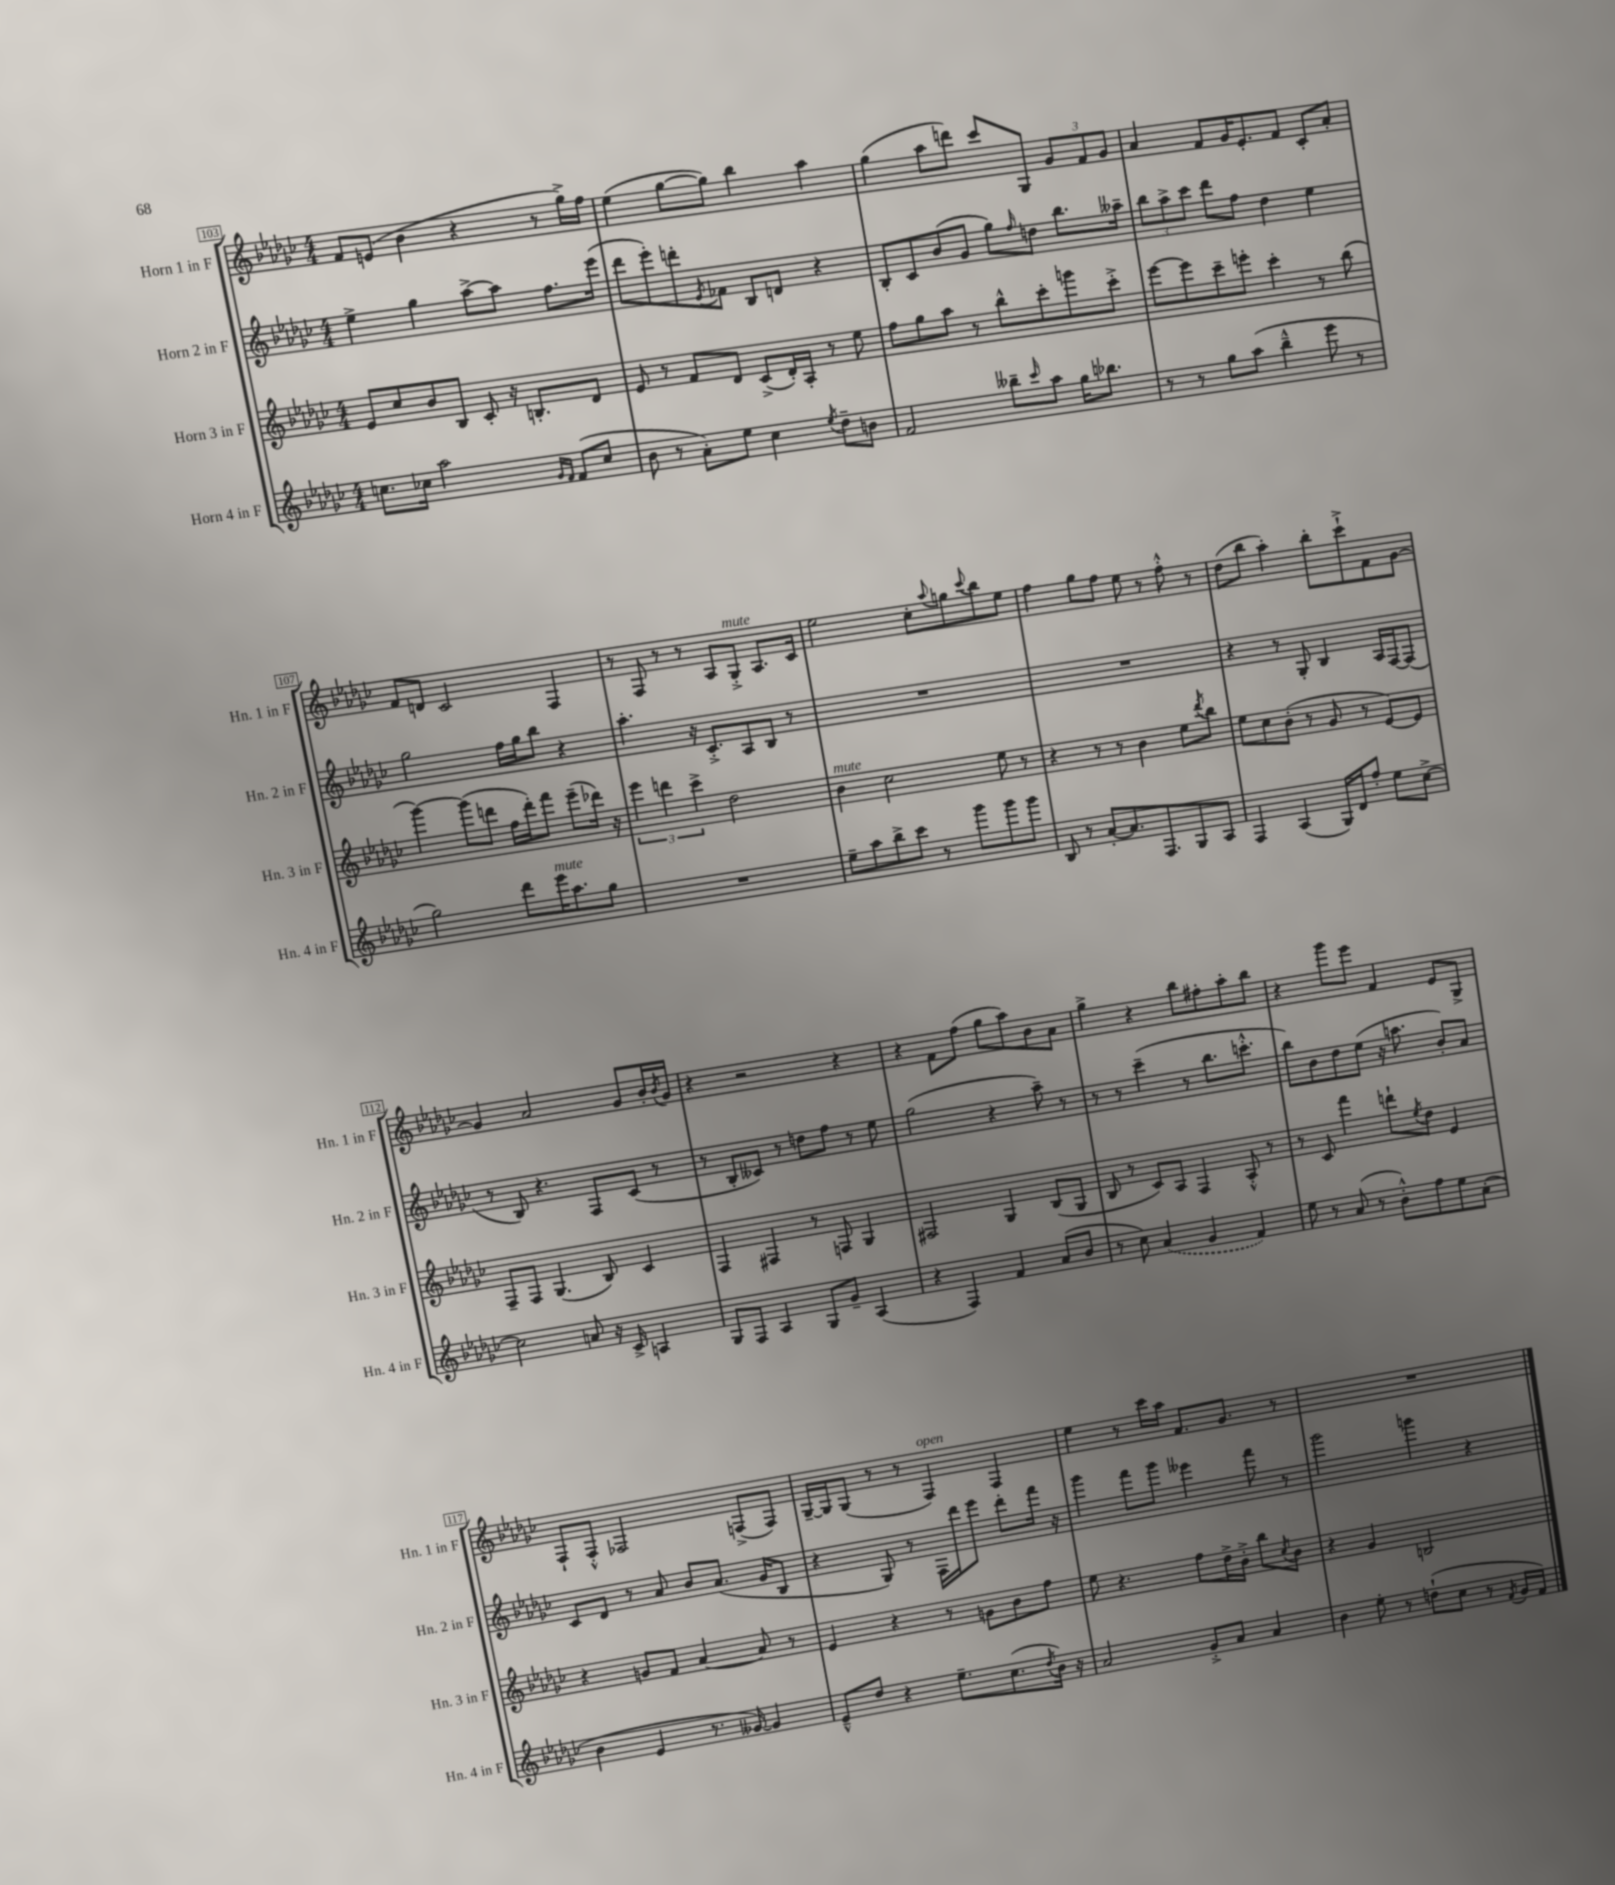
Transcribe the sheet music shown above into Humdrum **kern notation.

**kern	**kern	**kern	**kern
*part4	*part3	*part2	*part1
*staff4	*staff3	*staff2	*staff1
*I"Horn 4 in F	*I"Horn 3 in F	*I"Horn 2 in F	*I"Horn 1 in F
*I'Hn. 4 in F	*I'Hn. 3 in F	*I'Hn. 2 in F	*I'Hn. 1 in F
*clefG2	*clefG2	*clefG2	*clefG2
*k[b-e-a-d-g-c-]	*k[b-e-a-d-g-c-]	*k[b-e-a-d-g-c-]	*k[b-e-a-d-g-c-]
*M4/4	*M4/4	*M4/4	*M4/4
=103	=103	=103	=103
8.ccn\L	8e-/L	4ee-^\	8f/L
.	8cc-/	.	(8en/J
16cc-X\Jk	.	.	.
2aa-\	8b-/	4gg-\	4b-\
.	8B-/J	.	.
.	8c-'/	[8aa-^\L	4r
.	16r	8aa-\J]	.
.	8.Bn'/L	.	.
16qqg-/LL	.	.	.
16qqf/JJ	.	.	.
(8f/L	.	8.ff\L	8r
8cc-/J	8d-/J	.	16gg-^\LL)
.	.	(16eee-\Jk	16ff\JJ
=104	=104	=104	=104
8b-\	8e-/	8ddd-\L	(4ee-\
8r	8r	8eee-'\)	.
8a-'\L)	8f/L	8dddn'\	[8gg-\L
.	.	8qe-/	.
8ee-\J	8d-/J	8f-X\J	8gg-\J])
4cc-\	(8c-^/L	8B-/L	4bb-\
.	16d-'/L)	8dn/J	.
.	16A-'/JJ	.	.
8qee-/	.	.	.
8dd-~\L	8r	4r	4aa-\
8bn\J	8ee-\	.	.
=105	=105	=105	=105
2f/	8ff\L	8B-'/L	(4gg-\
.	8gg-\	8c-/	.
.	8aa-\J	(8b-/	8aa-\L
.	8r	8g-/J	8dddn\J)
8bb--X~\L	8bb-^^\L	8gg-\L)	8ccc-/L
16qqccc-/	.	16qqff/	.
8aa-\J	8ccc-'\	8ddn\J	8G-/J
16gg-\KL	8gggn\	8.bb-\L	12g-/L
8.bb-X\J	.	.	.
.	.	.	12f/
.	8ccc-'^\J	.	.
.	.	.	12g-/J
.	.	16aa--X~\Jk	.
=106	=106	=106	=106
8r	[8eee-\L	12bb-\L	4a-/
.	.	12aa-^\	.
8r	8eee-\]	.	.
.	.	12ccc-\J	.
8gg-\L	8ccc-~\	8ddd-\L	8f/L
(8aa-\J	8eeen'\J	8ff\J	16g-/K
.	.	.	8.e-'/
4bb-~^^\	4ccc-'\	4dd-\	.
.	.	.	8f/J
8eee-\	8r	4ee-\	8c-'/L
8r	(8bb-\	.	8a-'/J
!!LO:LB:g=z
=107	=107	=107	=107
2gg-\)	[4ggg-\)	2gg-\	8f/L
.	.	.	8dn/J
.	(8ggg-\L]	.	2c-/
.	8dddn\J	.	.
8ddd-\L	16ff\LL	16ff\LL	.
.	16ddd'\J)	16gg-\J	.
!LO:TX:a:i:t=mute	!	!	!
16eee-\K	8fff\J	8bb-\J	.
8.aa-\	.	.	.
.	(8eee-~\L	4r	4F/
8gg-\J	16ddd-X\Jk)	.	.
.	16r	.	.
=108	=108	=108	=108
1r	6eee-\	4.aa-'\	8r
.	.	.	8F/
.	6dddn\	.	.
.	.	.	8r
.	6ccc-^\	.	.
.	.	16r	8r
.	.	8.c-'^/L	.
.	2dd-\	.	8A-/L
!	!	!	!LO:TX:a:i:t=mute
.	.	8A-/	8G-'^/J
.	.	8B-/J	8.A-/L
.	.	8r	.
.	.	.	16c-/Jk
=109	=109	=109	=109
!	!LO:TX:a:i:t=mute	!	!
8ee-~\L	4b-\	1r	2ee-\
8aa-\	.	.	.
8bb-^\	2cc-\	.	.
8ccc-\J	.	.	.
8r	.	.	8cc-'\L
.	.	.	8qqaa-/
8ggg-\L	.	.	8ggn\
.	.	.	8qqccc-/
8ggg-\	8ee-\	.	8bb-\
8ggg-\J	8r	.	8ee-\J
=110	=110	=110	=110
8B-/	4r	1r	4ff\
8r	.	.	.
[8a-'/L	8r	.	8gg-\L
8.a-/]	8r	.	8ff\J
.	4b-\	.	8ee-\
8.F/	.	.	.
.	.	.	8r
8G-/	8ee-\L	.	8ff'^^\
.	8qddd-/	.	.
8A-/J	8bb-\J	.	8r
=111	=111	=111	=111
4F/	8ee-\L	4r	(8dd-\L
.	8cc-\	.	8bb-\J
(4A-/	(8b-'\J	8r	4aa-'\)
.	8r	8G-'/	.
16G-/LL)	8g-/	4B-/	8bb-'\L
16d-/J	.	.	.
8ff'/J	8r	.	8ccc-`^\
8ee-\L	[8e-/L)	16A-/LL	8f\
.	.	[16F/J	.
[8cc-^\J	8e-/J]	(8F/J]	[8g-\J
!!LO:LB:g=z
=112	=112	=112	=112
2cc-\]	8F~/L	8r	4g-/]
.	8F/J	8B-/)	.
.	(4.G-/	4.r	2a-/
8an/	.	.	.
16r	8B-/)	8F/L	.
16c-^/	.	.	.
4An/	4c-/	(8c-/J	8g-/L
.	.	8r	16b-'/L
.	.	.	8qb-/
.	.	.	16g-/JJ
=113	=113	=113	=113
8G-/L	4F/	8r	4r
8F/J	.	8B-'/L	.
4A-/	4F#X/	8c--X/J)	2r
.	.	8r	.
8G-/L	8r	8ddn\L	.
8g-~/J	8Fn/	8ff\J	.
(4A-/	4G-/	8r	4r
.	.	8ee-\	.
=114	=114	=114	=114
4r	2F#X/	(2gg-\	4r
4F/)	.	.	8f\L
.	.	.	(8ff\J
4f/	4G-/	4r	8gg-\L
.	.	.	8aa-\)
(8a-/L	(8B-/L	8aa-~\)	8b-\
8b-/J	8G-/J	8r	8a-\J
=115	=115	=115	=115
8r	8B-/	8r	4gg-^\
8cc-\)	8r	8r	.
(4a-/	8c-/L)	(4ccc-~\	4r
.	8A-/J	.	.
4g-/	4F/	8r	8bb-\L
.	.	8.bb-\L	8ff#X'\
4f/)	8A-'^^/	.	8aa-'\
.	.	8.cccn'^^\J	.
.	8r	.	8bb-\J
=116	=116	=116	=116
8ee-\	8r	8bb-\L)	4r
8r	8c-/	8b-\	.
(8a-/	4fff\	8dd-\	8ggg-\L
8r	.	(8ee-\J	8eee-\J
8b-'^^\L)	8dddn`\L	16r	4f/
.	.	8.aan\	.
.	8qee-/	.	.
8ff\	8dd-\J	.	.
8ee-\	4e-/	8b-'/L)	8e-/L
(8a-'\J	.	8a-/J	8G-^/J
!!LO:LB:g=z
=117	=117	=117	=117
4b-\	4r	8c-/L	8F`/L
.	.	8d-/J	8F'^^/J
4e-/	8gn/L	8r	2F-X/
.	8f/J	8a-/	.
8.r	[4a-/	8b-/L	.
.	.	(8.a-/J	.
[16g--X/)	.	.	.
4g--/]	8a-/]	.	(8Fn^/L
.	.	16g-/KL	.
.	8r	8B-/J	8F/J)
=118	=118	=118	=118
8e-~^^/L	4e-/	4r	[16G-~/LL
.	.	.	16G-/J]
8dd-/J	.	.	(8G-/J
4r	4r	8G-/)	8r
.	.	8r	8r
!	!	!	!LO:TX:a:i:t=open
8.ee-~\L	8r	16F\LL	4F/)
.	.	16ddd-\J	.
.	8gn\L	8eee-\J	.
(8.cc-\	.	.	.
.	8b-\	8ddd-'\L	4F/
8qdd-/	.	.	.
16b-\Jk)	8ff\J	16fff\Jk	.
16r	.	16r	.
=119	=119	=119	=119
2a-/	8ee-\	4ggg-\	4ee-\
.	4.r	.	.
.	.	8fff\L	8r
.	.	8ggg-\J	16ccc-\LL
.	.	.	16aa-\JJ
8g-'^/L	8ff\L	4eee--X\	8.f/L
8a-/J	16dd-^\L	.	.
.	16b-'^\JJ	.	8.g-/J
4a-/	8bb-\L	8fff\	.
.	8qcc-/	.	.
.	8b-\J	8r	8r
=120	=120	=120	=120
4b-\	4r	2ggg-\	1r
8ee-'\	4g-/	.	.
8r	.	.	.
(8ddn`\L	2Bn/	4gggn\	.
8cc-\J	.	.	.
8r	.	4r	.
8qf/	.	.	.
16g-/LL	.	.	.
16f/JJ)	.	.	.
==	==	==	==
*-	*-	*-	*-
